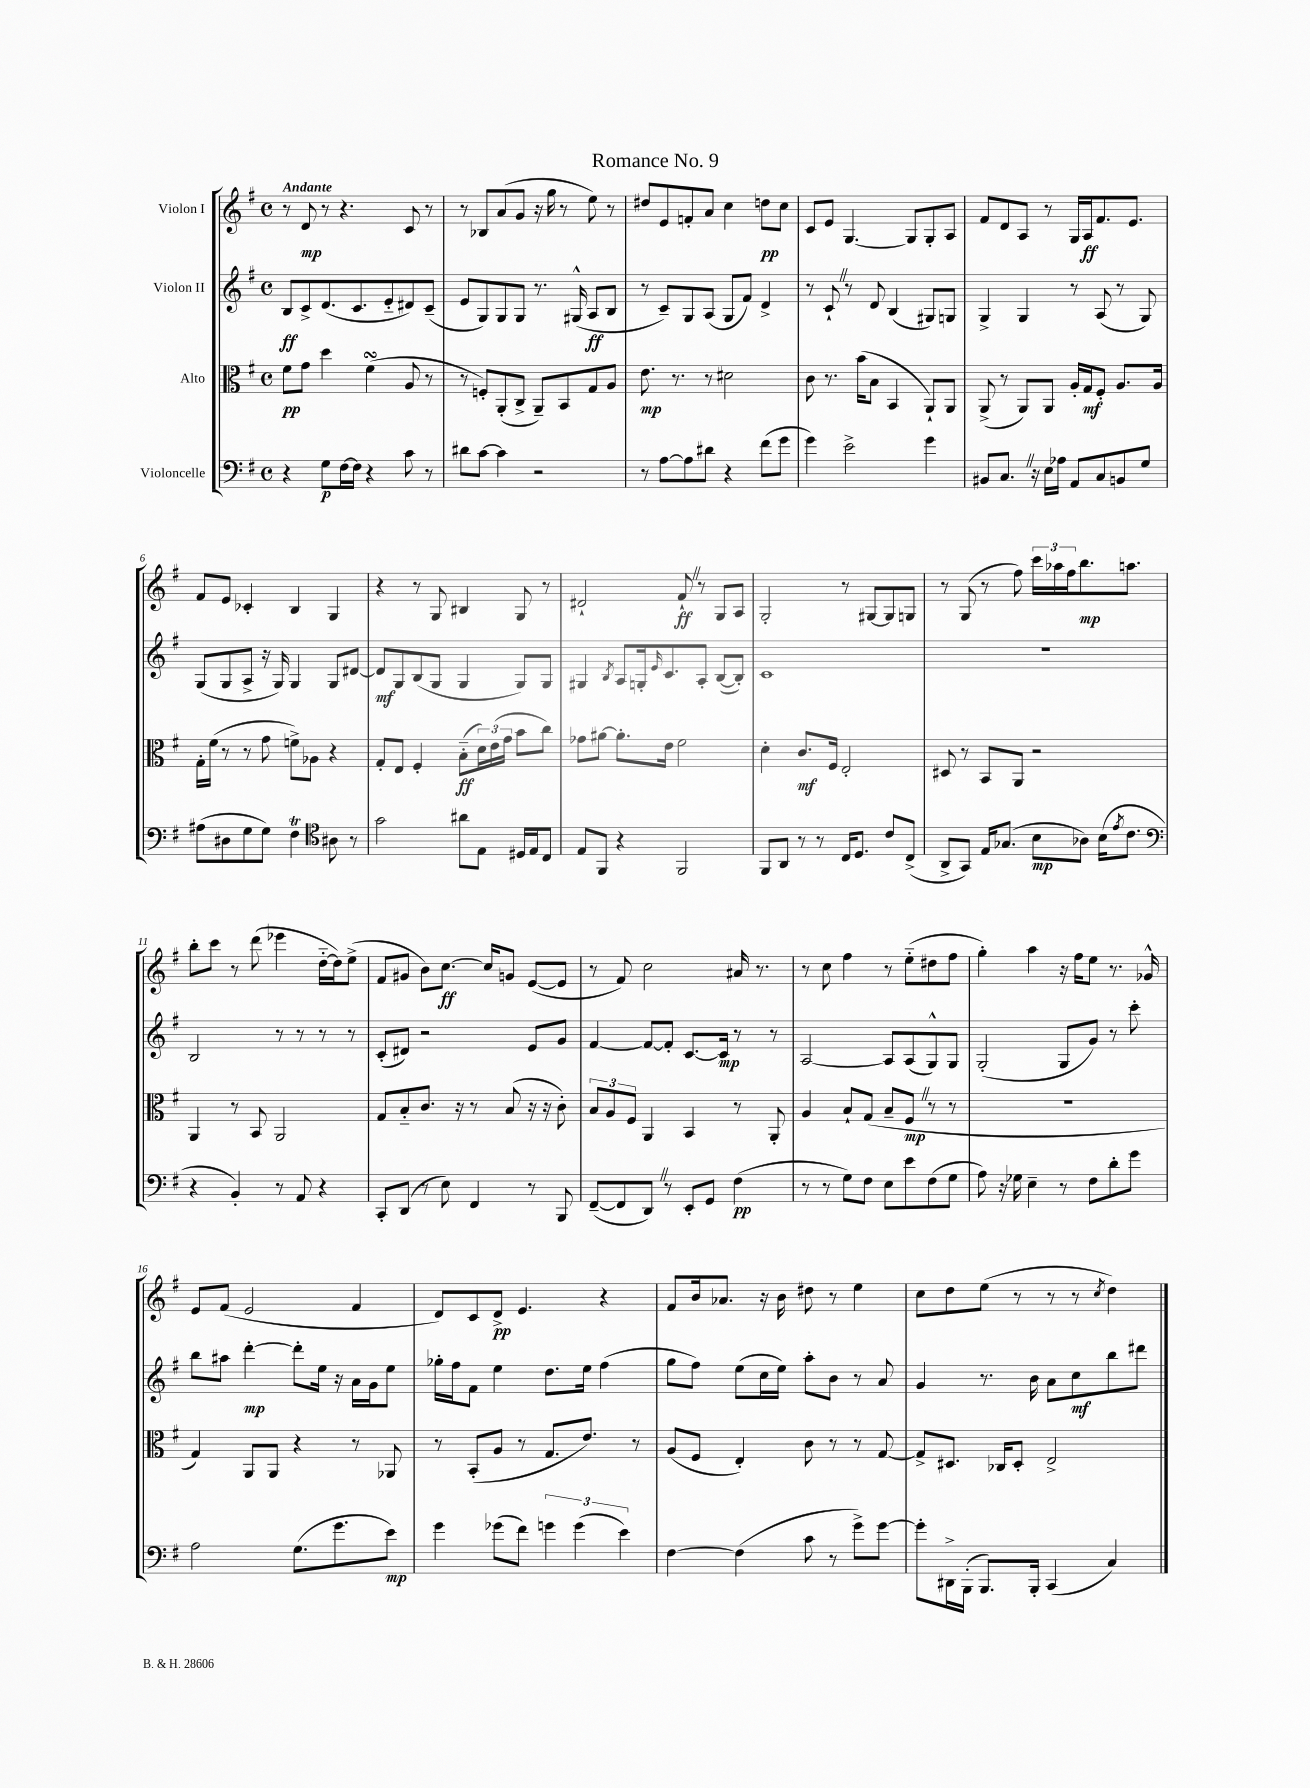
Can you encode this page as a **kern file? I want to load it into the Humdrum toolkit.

**kern	**kern	**kern	**kern
*staff4	*staff3	*staff2	*staff1
*clefF4	*clefC3	*clefG2	*clefG2
*k[f#]	*k[f#]	*k[f#]	*k[f#]
*M4/4	*M4/4	*M4/4	*M4/4
*met(c)	*met(c)	*met(c)	*met(c)
4r	8f#	8B	8r
.	8g	8c^	8d
8G	4dd	(8.d	8r
[16F#	.	.	4.r
16F#]	.	8.c	.
4r	(4f#	.	.
.	.	8e'~	.
8c	8A	8d#)	8c
8r	8r	(8c~	8r
=	=	=	=
8d#	8r	8e	8r
[8c	8F')	8G)	8B-
4c]	(8AA'	8G	(8a
.	8C^	8G	8g
2r	8AA~)	8.r	16r
.	.	.	16gg
.	8BB	.	8r
.	.	(16G#^^	.
.	8G	8A	8ee)
.	8A	8B	8r
=	=	=	=
8r	8.e	8r	8dd#
[8A	.	8c~)	8e
.	8.r	.	.
8A]	.	8G	8f'
8d#	8r	(8A	8a
4r	2d#	8G	4cc
.	.	8f#)	.
(8f#	.	4d^	8dd
8g	.	.	8cc
=	=	=	=
4g)	8c	8r	8c
.	8.r	8c`	8e
2e^	.	8r	[4.G
.	(16b	.	.
.	8B	8d	.
.	4BB	(4B	.
.	.	.	8G]
4g	8AA`)	8G#)	8G'
.	8AA	8G	8A
=	=	=	=
8BB#	(8AA^	4G^	8f#
8.C	8r	.	8d
.	8AA)	4G	8A
16r	.	.	.
16E	8AA	.	8r
16A-	.	.	.
8AA	16A'	8r	16G
.	16G	.	16A
8C	8F#'	(8A	8.f#
8BB	8.A	8r	.
.	.	.	8.e
8G	.	8G)	.
.	16A	.	.
=	=	=	=
(8A#	16G'	(8G	8f#
.	(16f#	.	.
8D#	8r	8G	8e
8G	8r	8A^	4c-'
8G)	8g	16r	.
.	.	16G)	.
4F#	8f^)	4G	4B
.	8A-	.	.
*clefC4	*	*	*
8A#	4r	8G	4G
8r	.	[8d#	.
=	=	=	=
2g	8G'	8d#]	4r
.	8E	8G	.
.	4F#'	(8B	8r
.	.	8G	8G
8a#	(8B'~	4G	4B#
8E	24d)	.	.
.	(24e	.	.
.	24g	.	.
16D#	8b	8G)	8G
16E	.	.	.
8C	8cc)	8G	8r
=	=	=	=
8E	8g-	4G#	2d#`
8FF#	[8a#	.	.
.	.	8qB	.
4r	8.a#']	8A	.
.	.	16G'	.
.	.	16qqe	.
.	16e	8.c	.
2FF#	2f#	.	8f#`
.	.	8A'	8r
.	.	([8B	8G
.	.	8B'])	8A
=	=	=	=
8FF#	4d'	1c	2G'
8AA	.	.	.
8r	8.c	.	.
8r	.	.	.
.	16F#	.	.
16C	2E'	.	8r
8.D	.	.	.
.	.	.	[8G#
8c	.	.	8G#]
(8C^	.	.	8G
=	=	=	=
8AA^	8D#	1r	8r
8GG)	8r	.	(8G
16E	8BB	.	8r
(8.G-	.	.	.
.	8AA	.	8ff#)
8B	2r	.	24ccc
.	.	.	24aa-
.	.	.	24ff#
8A-)	.	.	8.bb
(16B	.	.	.
8qe	.	.	.
8.c	.	.	8.aa
=	=	=	=
*clefF4	*	*	*
4r	4AA	2B	8bb'
.	.	.	8ccc
4BB')	8r	.	8r
.	8BB	.	(8ddd
8r	2AA	8r	4eee-
8AA	.	8r	.
4r	.	8r	[16dd'~
.	.	.	16dd])
.	.	8r	(8ee^
=	=	=	=
8CC'	8G	(8c'	8f#
(8DD	8B'~	8d#)	8g#
8r	8.c	2r	8b)
8E)	.	.	[8.cc
.	16r	.	.
4FF#	8r	.	.
.	.	.	16cc]
.	(8B	.	8g
8r	16r	8e	([8e
.	16r	.	.
8BBB	8c')	8g	8e]
=	=	=	=
([8FF#~	12B	[4f#	8r
.	12A	.	.
8FF#]	.	.	8f#)
.	12F#	.	.
8DD)	4AA	8f#_	2cc
8r	.	8f#']	.
8EE'	4BB	[8.c	.
8GG	.	.	.
.	.	16c]	.
(4F#	8r	8r	16a#
.	.	.	8.r
.	8AA'	8r	.
=	=	=	=
8r	4A	[2A	8r
8r	.	.	8cc
8G)	8B`	.	4ff#
8F#	(8G	.	.
8E	8B~	8A]	8r
8e	8F#	(8A	(8ee'~
(8F#	8r	8G^^)	8dd#
8G	8r	8G	8ff#
=	=	=	=
8A)	1r	(2G'	4gg')
16r	.	.	.
16G-	.	.	.
4E~	.	.	4aa
8r	.	8G	16r
.	.	.	16ff#
8F#	.	8g)	8ee
8d'	.	8r	8.r
8g	.	8ccc'	.
.	.	.	16g-^^
=	=	=	=
2A	4G)	8bb	8e
.	.	8aa#	(8f#
.	8AA	[4ddd'	2e
.	8AA	.	.
(8.G	4r	8ddd']	.
.	.	16ee	.
8.g	.	16r	.
.	8r	16a	4f#
.	.	16g	.
8e)	8AA-	8ee	.
=	=	=	=
4g	8r	16gg-'	8d)
.	.	16ff#	.
.	(8BB'	8f#	8c
(8g-	8A	4ee	8d^
8f#)	8r	.	4.e
6g	8.G	8.dd	.
(6g	.	.	.
.	8.e)	16ee	.
.	.	(4ff#	4r
6e)	.	.	.
.	8r	.	.
=	=	=	=
[4F#	(8A	8gg	8f#
.	8F#	8ff#)	16b
.	.	.	8.a-
(4F#]	4E')	(8ee	.
.	.	16cc	16r
.	.	16ee)	16b
8c	8c	8aa'	8dd#
8r	8r	8b	8r
8g^)	8r	8r	4ee
[8g	[8G	8a	.
=	=	=	=
8g']	8G^]	4g	8cc
16DD#^	8.D#	.	8dd
(16BBB'	.	.	.
8.BBB)	.	8.r	(8ee
.	16C-	.	.
.	8D#'	.	8r
16BBB'	.	16b	.
(4CC	2E^	8a	8r
.	.	8cc	8r
.	.	.	8qcc
4C)	.	8bb	4dd)
.	.	8ddd#	.
==	==	==	==
*-	*-	*-	*-
